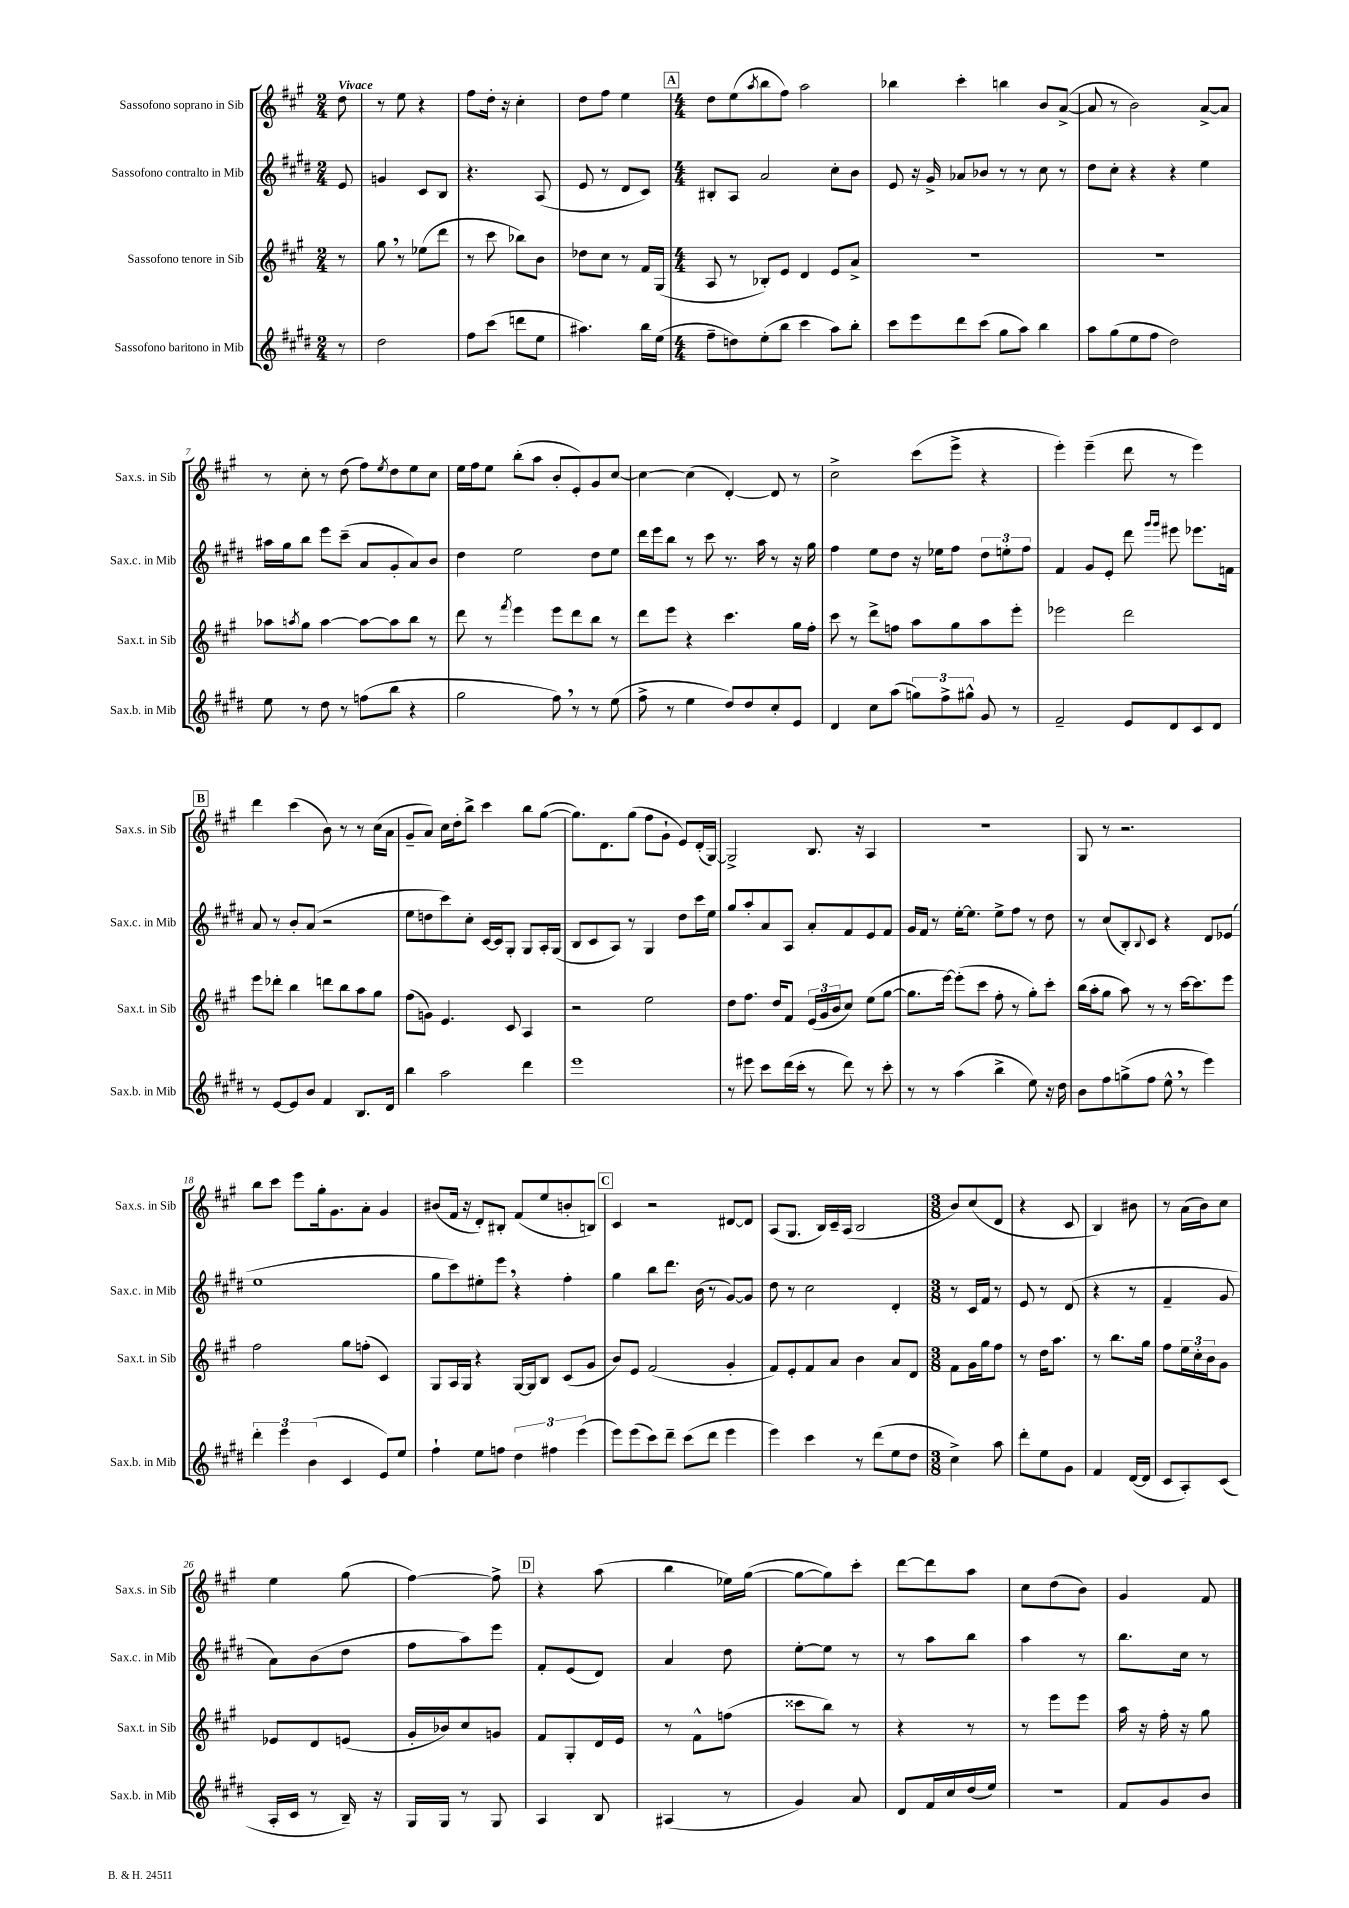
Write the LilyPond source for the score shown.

<<
\new StaffGroup <<
\new Staff = "s0" \with { instrumentName = "Sassofono soprano in Sib" shortInstrumentName = "Sax.s. in Sib" } {
    \clef treble \key a \major \numericTimeSignature \time 2/4 \partial 8 \tempo "Vivace"
    d''8 |
    r8 e''8 r4 |
    fis''8 d''16-. r16 cis''4-. |
    d''8 fis''8 e''4 |
    \mark \markup { \box "A" } \numericTimeSignature \time 4/4 d''8 e''8( \acciaccatura { a''8 } b''8 fis''8) a''2 |
    bes''4 cis'''4-. b''4 b'8 a'8~->( |
    a'8 r8 b'2) a'8~-> a'8 |
    r8 cis''8-. r8 d''8( fis''8) \acciaccatura { e''8 } d''8 e''8 cis''8 |
    e''16 fis''16 e''8 b''8-.( a''8 b'8-. e'8-.) gis'8 cis''8~ |
    cis''4~ cis''4( d'4~-.) d'8 r8 |
    cis''2-> cis'''8( e'''8-> r4 |
    e'''4-.) e'''4--( d'''8 r8 e'''4) |
    \mark \markup { \box "B" } d'''4 cis'''4( b'8) r8 r8 cis''16( a'16 |
    gis'8-- a'8) cis''16 d''16-. b''8-> cis'''4 b''8 gis''8~( |
    gis''8.) d'8. gis''8( fis''8 gis'8-! e'8) d'16-.( gis16~) |
    gis2-> b8. r16 a4 |
    R1 |
    gis8 r8 r2. |
    b''8 cis'''8 e'''8 gis''16-. gis'8. a'8-. gis'4 |
    bis'8( fis'16 r16 d'8-.) bis8-. fis'8( e''8 b'8-. b8) |
    \mark \markup { \box "C" } cis'4 r2 dis'8~ dis'8 |
    a8( gis8. b16) cis'16-- a16( b2 |
    \numericTimeSignature \time 3/8 b'8) cis''8( d'8 |
    r4 cis'8 |
    b4) bis'8 |
    r8 a'16( b'16) cis''8 |
    e''4 gis''8( |
    fis''4~) fis''8-> |
    \mark \markup { \box "D" } r4 a''8( |
    b''4 ees''16) gis''16~( |
    gis''8~ gis''8) cis'''8-. |
    d'''8~ d'''8 a''8 |
    cis''8 d''8( b'8) |
    gis'4 fis'8 \bar "|." |
}
\new Staff = "s1" \with { instrumentName = "Sassofono contralto in Mib" shortInstrumentName = "Sax.c. in Mib" } {
    \clef treble \key e \major \numericTimeSignature \time 2/4 \partial 8
    e'8 |
    g'4 cis'8 b8 |
    r4. a8( |
    e'8 r8 dis'8 cis'8) |
    \mark \markup { \box "A" } \numericTimeSignature \time 4/4 bis8-. a8 a'2 cis''8-. b'8 |
    e'8 r16 gis'16-> aes'8 bes'8 r8 r8 cis''8 r8 |
    dis''8 cis''8-. r4 r4 e''4 |
    ais''16 gis''16 b''8 e'''8 cis'''8--( a'8 gis'8-. a'8) b'8 |
    dis''4 e''2 dis''8 e''8 |
    dis'''16 e'''16 b''8 r8 cis'''8 r8. a''16 r8 r16 gis''16 |
    fis''4 e''8 dis''8 r16 ees''16 fis''8 \tuplet 3/2 { dis''8 e''8-. fis''8 } |
    fis'4 gis'8 e'8-. dis'''8 \grace { gis'''16 gis'''16 } eis'''8 ees'''8. f'16 |
    \mark \markup { \box "B" } a'8 r8 b'8-. a'8( r2 |
    e''8 d''8 cis'''8) cis''8-. cis'16~ cis'16 gis8-. gis8 a16-. gis16( |
    b8 cis'8 a8) r8 gis4 dis''8 cis'''16 e''16 |
    gis''8 a''8-. a'8 a8 a'8-. fis'8 e'8 fis'8 |
    gis'16 fis'16 r8 e''16~-. e''8. e''8-> fis''8 r8 dis''8 |
    r8 cis''8( b8-.) \appoggiatura { b8 } cis'8 r4 dis'8 ees'8( |
    e''1 |
    gis''8 cis'''8) eis''8-. e'''8 \breathe r4 fis''4-. |
    \mark \markup { \box "C" } gis''4 b''8 dis'''8. b'16( r8 gis'8~) gis'8 |
    dis''8 r8 cis''2 dis'4-. |
    \numericTimeSignature \time 3/8 r8 cis'16 fis'16 r8 |
    e'8 r8 dis'8( |
    r4 r8 |
    fis'4-- gis'8 |
    a'8) b'8( dis''8 |
    fis''8 a''8) e'''8 |
    \mark \markup { \box "D" } fis'8-. e'8( dis'8) |
    a'4 dis''8 |
    e''8~-. e''8 r8 |
    r8 a''8 b''8 |
    a''4 r8 |
    b''8. cis''16 r8 \bar "|." |
}
\new Staff = "s2" \with { instrumentName = "Sassofono tenore in Sib" shortInstrumentName = "Sax.t. in Sib" } {
    \clef treble \key a \major \numericTimeSignature \time 2/4 \partial 8
    r8 |
    gis''8 \breathe r8 ees''8( d'''8 |
    r8 cis'''8 bes''8) b'8 |
    des''8 cis''8 r8 fis'16 gis16( |
    \mark \markup { \box "A" } \numericTimeSignature \time 4/4 a8 r8 bes8-.) e'8 d'4 e'8 a'8-> |
    R1 |
    R1 |
    aes''8 \acciaccatura { a''8 } gis''8 a''4~ a''8~ a''8 b''8 r8 |
    d'''8 r8 \acciaccatura { fis'''8 } e'''4 e'''8 d'''8 b''8 r8 |
    d'''8 e'''8 r4 cis'''4. gis''16 fis''16-. |
    cis'''8 r8 d'''8-> f''8 a''8 gis''8 a''8 e'''8-. |
    ees'''2 d'''2 |
    \mark \markup { \box "B" } e'''8 des'''8-. b''4 d'''8 b''8 a''8 gis''8 |
    fis''8( g'8) e'4. cis'8 a4 |
    r2 e''2 |
    d''8 fis''8. d''16 fis'8 \tuplet 3/2 { e'16( gis'16 b'16 } cis''8) e''8( gis''8~ |
    gis''8. e'''16~) e'''8-.( cis'''8 fis''8-. r8 gis''8-.) cis'''8-. |
    b''16( a''16-. gis''8 a''8) r8 r8 cis'''16~ cis'''8. e'''8 |
    fis''2 gis''8 f''8-.( cis'4) |
    gis8 a16 gis16 r4 gis16~ gis16 b8 cis'8( gis'8 |
    \mark \markup { \box "C" } b'8) e'8 fis'2( gis'4-. |
    fis'8) e'8-. fis'8 a'8 b'4 a'8 d'8 |
    \numericTimeSignature \time 3/8 fis'8 gis'16 gis''16 fis''8 |
    r8 d''16 a''8. |
    r8 b''8. gis''16 |
    fis''8 \tuplet 3/2 { e''16 cis''16-. b'16 } gis'8 |
    ees'8 d'8 e'8( |
    gis'16-. bes'16) cis''8 g'8 |
    \mark \markup { \box "D" } fis'8 gis8-. d'16 e'16 |
    r8 fis'8-^ f''8( |
    cisis'''8 b''8) r8 |
    r4 r8 |
    r8 e'''8 e'''8 |
    a''16 r16 fis''16-. r16 gis''8 \bar "|." |
}
\new Staff = "s3" \with { instrumentName = "Sassofono baritono in Mib" shortInstrumentName = "Sax.b. in Mib" } {
    \clef treble \key e \major \numericTimeSignature \time 2/4 \partial 8
    r8 |
    dis''2 |
    fis''8 cis'''8( d'''8 e''8 |
    ais''4.) b''16 e''16( |
    \mark \markup { \box "A" } \numericTimeSignature \time 4/4 fis''8-- d''8) e''8-.( b''8 cis'''4 a''8) b''8-. |
    cis'''8 e'''8 dis'''8 cis'''8( gis''8 a''8) b''4 |
    a''8 gis''8( e''8 fis''8 dis''2) |
    e''8 r8 dis''8 r8 f''8( b''8 r4 |
    gis''2 fis''8) \breathe r8 r8 e''8( |
    fis''8-> r8 e''4 dis''8) dis''8 cis''8-. e'8 |
    dis'4 cis''8 a''8( \tuplet 3/2 { g''8) fis''8-> gis''8-^ } gis'8 r8 |
    fis'2-- e'8 dis'8 cis'8 dis'8 |
    \mark \markup { \box "B" } r8 e'8~ e'8 b'8 fis'4 b8. dis'16 |
    b''4 a''2 dis'''4 |
    e'''1 |
    r8 eis'''8 cis'''8 dis'''16( cis'''16-. r8 dis'''8) r8 cis'''8-. |
    r8 r8 a''4( b''4-> e''8) r16 dis''16 |
    b'8 fis''8 g''8->( fis''8 e''8-^ \breathe r8 e'''4) |
    \tuplet 3/2 { dis'''4-. e'''4 b'4( } cis'4 e'8) e''8 |
    fis''4-! e''8 f''8 \tuplet 3/2 { dis''4 fis''4 e'''4( } |
    \mark \markup { \box "C" } e'''8) e'''8( cis'''8) dis'''8-- cis'''8( dis'''8 e'''4 |
    e'''4) cis'''4 r8 dis'''8( e''8 dis''8 |
    \numericTimeSignature \time 3/8 cis''4->) a''8 |
    dis'''8-. e''8 gis'8 |
    fis'4 dis'16~( dis'16 |
    cis'8 a8-.) cis'8( |
    a16-. cis'16 r8 b16--) r16 |
    gis16 gis16 r8 gis8 |
    \mark \markup { \box "D" } a4 b8 |
    ais4( r8 |
    gis'4) a'8 |
    dis'8 fis'16 cis''16 dis''16( e''16) |
    R4. |
    fis'8 gis'8 b'8 \bar "|." |
}
>>
>>
